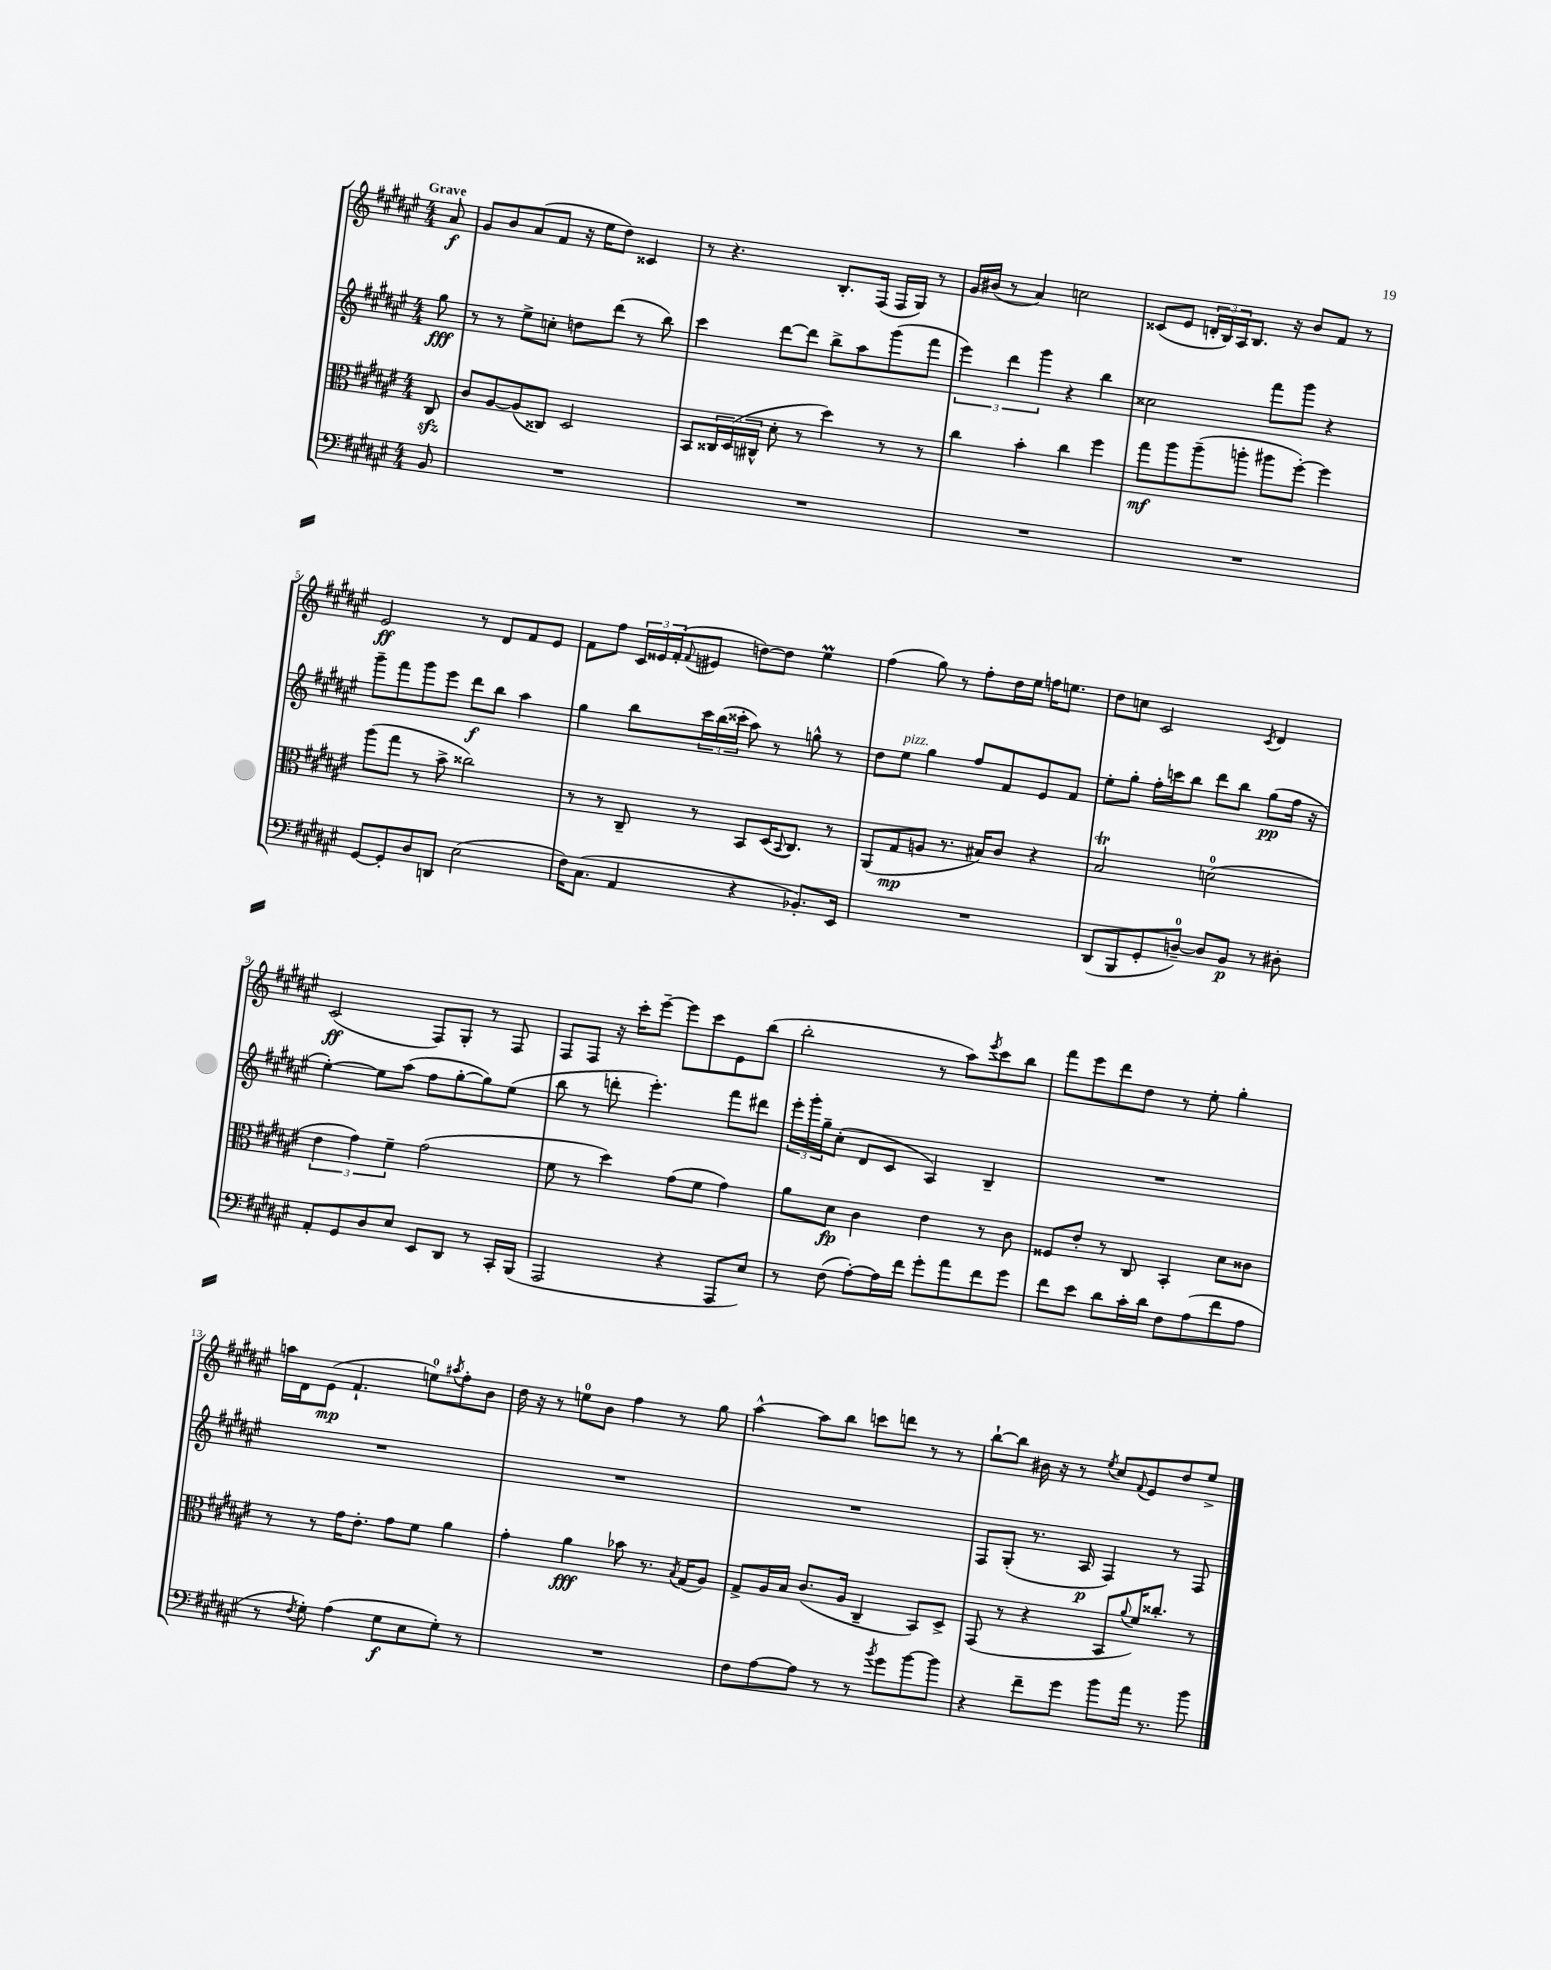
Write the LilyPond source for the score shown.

<<
\new StaffGroup <<
\new Staff = "s0" {
    \clef treble \key fis \major \numericTimeSignature \time 4/4 \partial 8 \tempo "Grave"
    ais'8\f |
    gis'8 b'8 ais'8( fis'8 r16 eis''16 dis''8) cisis'4 |
    r8 r4. b8.-. fis16( fis16 gis16) r8 |
    gis'16 bis'16( r8 ais'4) c''2 |
    cisis'8( eis'8 \tuplet 3/2 { d'16-. b16) ais16 } b8. r16 b'8 fis'8 r8 |
    eis'2\ff r8 dis'8 fis'8 eis'8 |
    fis'8 fis''8 \tuplet 3/2 { cis'16 eisis'16 fis'16-.( } \appoggiatura { fis'8 } eis'8 d''8~) d''8 eis''4\prall |
    fis''4( gis''8) r8 fis''8-. dis''16 eis''16 f''16 e''8. |
    dis''8 c''8 cis'2 \acciaccatura { cis'8 } dis'4 |
    cis'2\ff( fis8) gis8-. r8 fis8 |
    fis8 fis8 r16 cis'''16-. eis'''8~-- eis'''8 cis'''8 eis'8 b''8( |
    b''2-. r8 ais''8) \acciaccatura { eis'''8 } cis'''8 b''8 |
    fis'''8 eis'''8 dis'''8 dis''8 r8 eis''8-. gis''4-. |
    a''16 dis'16 eis'8\mp( fis'4.-! e''8-0) \acciaccatura { ais''8 } fis''8-. b'8 |
    dis''16 r16 r8 e''8-0 b'8 fis''4 r8 gis''8 |
    ais''4~-^ ais''8 b''8 c'''8 d'''8 r8 r8 |
    b''8~-! b''8 bis'16 r16 r8 \acciaccatura { eis''8 } cis''8 \appoggiatura { fis'8 } eis'8 dis''8 eis''8-> \bar "|." |
}
\new Staff = "s1" {
    \clef treble \key fis \major \numericTimeSignature \time 4/4 \partial 8
    gis''8\fff |
    r8 r8 eis''8-> c''8-. d''8 dis'''8( r8 b''8) |
    cis'''4 dis'''8~ dis'''8 b''8-> ais''8 gis'''8( fis'''8 |
    \tuplet 3/2 { eis'''4) dis'''4 gis'''4 } r4 b''4 |
    cisis''2 fis'''8 gis'''8 r4 |
    gis'''8-- fis'''8 gis'''8 eis'''8 dis'''8\f b''8 ais''4 |
    gis''4 b''8 \tuplet 3/2 { cis'''16 b''16( cisis'''16-. } ais''8) r8 g''8-^ r8 |
    dis''8 eis''8^\markup { \italic "pizz." } gis''4 fis''8 fis'8 eis'8 fis'8 |
    eis''8-. gis''8-. fis''16-. c'''16 b''8 dis'''8 b''8 gis''8\pp( fis''16 r16 |
    eis''4~-.) eis''8 ais''8( fis''8 gis''8~-. gis''8) eis''8( |
    b''8 r8 d'''8-. eis'''4.-.) fis'''8 dis'''8 |
    \tuplet 3/2 { eis'''16-. gis'''16-. gis''16-- } cis''8-.( dis'8 cis'8 ais4) b4-- |
    R1 |
    R1 |
    R1 |
    R1 |
    fis8 gis8-.( r8. ais16\p fis4) r8 fis8 \bar "|." |
}
\new Staff = "s2" {
    \clef alto \key fis \major \numericTimeSignature \time 4/4 \partial 8
    cis8\sfz |
    cis'8 ais8~ ais8( cisis8) dis2 |
    b,8 \tuplet 3/2 { cisis16 dis16( cis16-^ } dis'8-. r8 dis''4) r8 r8 |
    cis''4 b'4-. cis''4 fis''4 |
    gis''8\mf ais''8 ais''8--( a''8-. ais''8 fis''8~-.) fis''4 |
    ais''8( gis''8 r8 b'8-> cisis''2) |
    r8 r8 cis8-- r8 b,8 dis16( \appoggiatura { b,8 } cis8.) r8 |
    ais,8( gis8\mp a8 r8. bis16) cis'8 r4 |
    b2\trill d'2-0( |
    \tuplet 3/2 { eis'4 gis'4) fis'4-- } gis'2( |
    fis'8 r8 dis''4) gis'8( fis'8 gis'4) |
    ais'8 dis'8\fp cis'4 eis'4 r8 cis'8 |
    fisis8 eis'8-. r8 cis8 b,4-. dis'8 cisis'8 |
    r8 r8 gis'16 eis'8.-. gis'8 fis'8 ais'4 |
    gis'4-. ais'4\fff bes'8 r8. \acciaccatura { b8 } gis16( ais8) |
    gis8-> ais16 b16 cis'8.( ais16 cis4-- b,8) dis8-> |
    gis,8( r8 r4 b,8 \appoggiatura { ais'8 } fis'16) cisis''8.-. r8 \bar "|." |
}
\new Staff = "s3" {
    \clef bass \key fis \major \numericTimeSignature \time 4/4 \partial 8
    b,8 |
    R1 |
    R1 |
    R1 |
    R1 |
    gis,8~ gis,8-. dis8 d,8 eis2( |
    fis16) cis8.( ais,4 r4 bes,8.-.) eis,16 |
    R1 |
    dis,8( b,,8 gis,8-. d8-0~--) d8 b,8\p r8 dis8-. |
    ais,8-. gis,8 dis8 eis8 eis,8 dis,8 r8 cis,16-. b,,16( |
    ais,,2 r4 ais,,8 eis8) |
    r8 fis8( ais8~-.) ais16 fis'16 gis'8-. ais'8 fis'8 gis'8 |
    fis'8 eis'8 dis'8 cis'16-. dis'16 fis8 ais8( fis'8 ais8 |
    r8 \acciaccatura { fis8 } gis8-.) ais4( gis8\f eis8 gis8-.) r8 |
    R1 |
    fis8 ais8~ ais8 r8 r8 \acciaccatura { b'8 } gis'8 b'8~ b'8 |
    r4 fis'8-- gis'8 b'8 ais'16 r8. b'8 \bar "|." |
}
>>
>>
